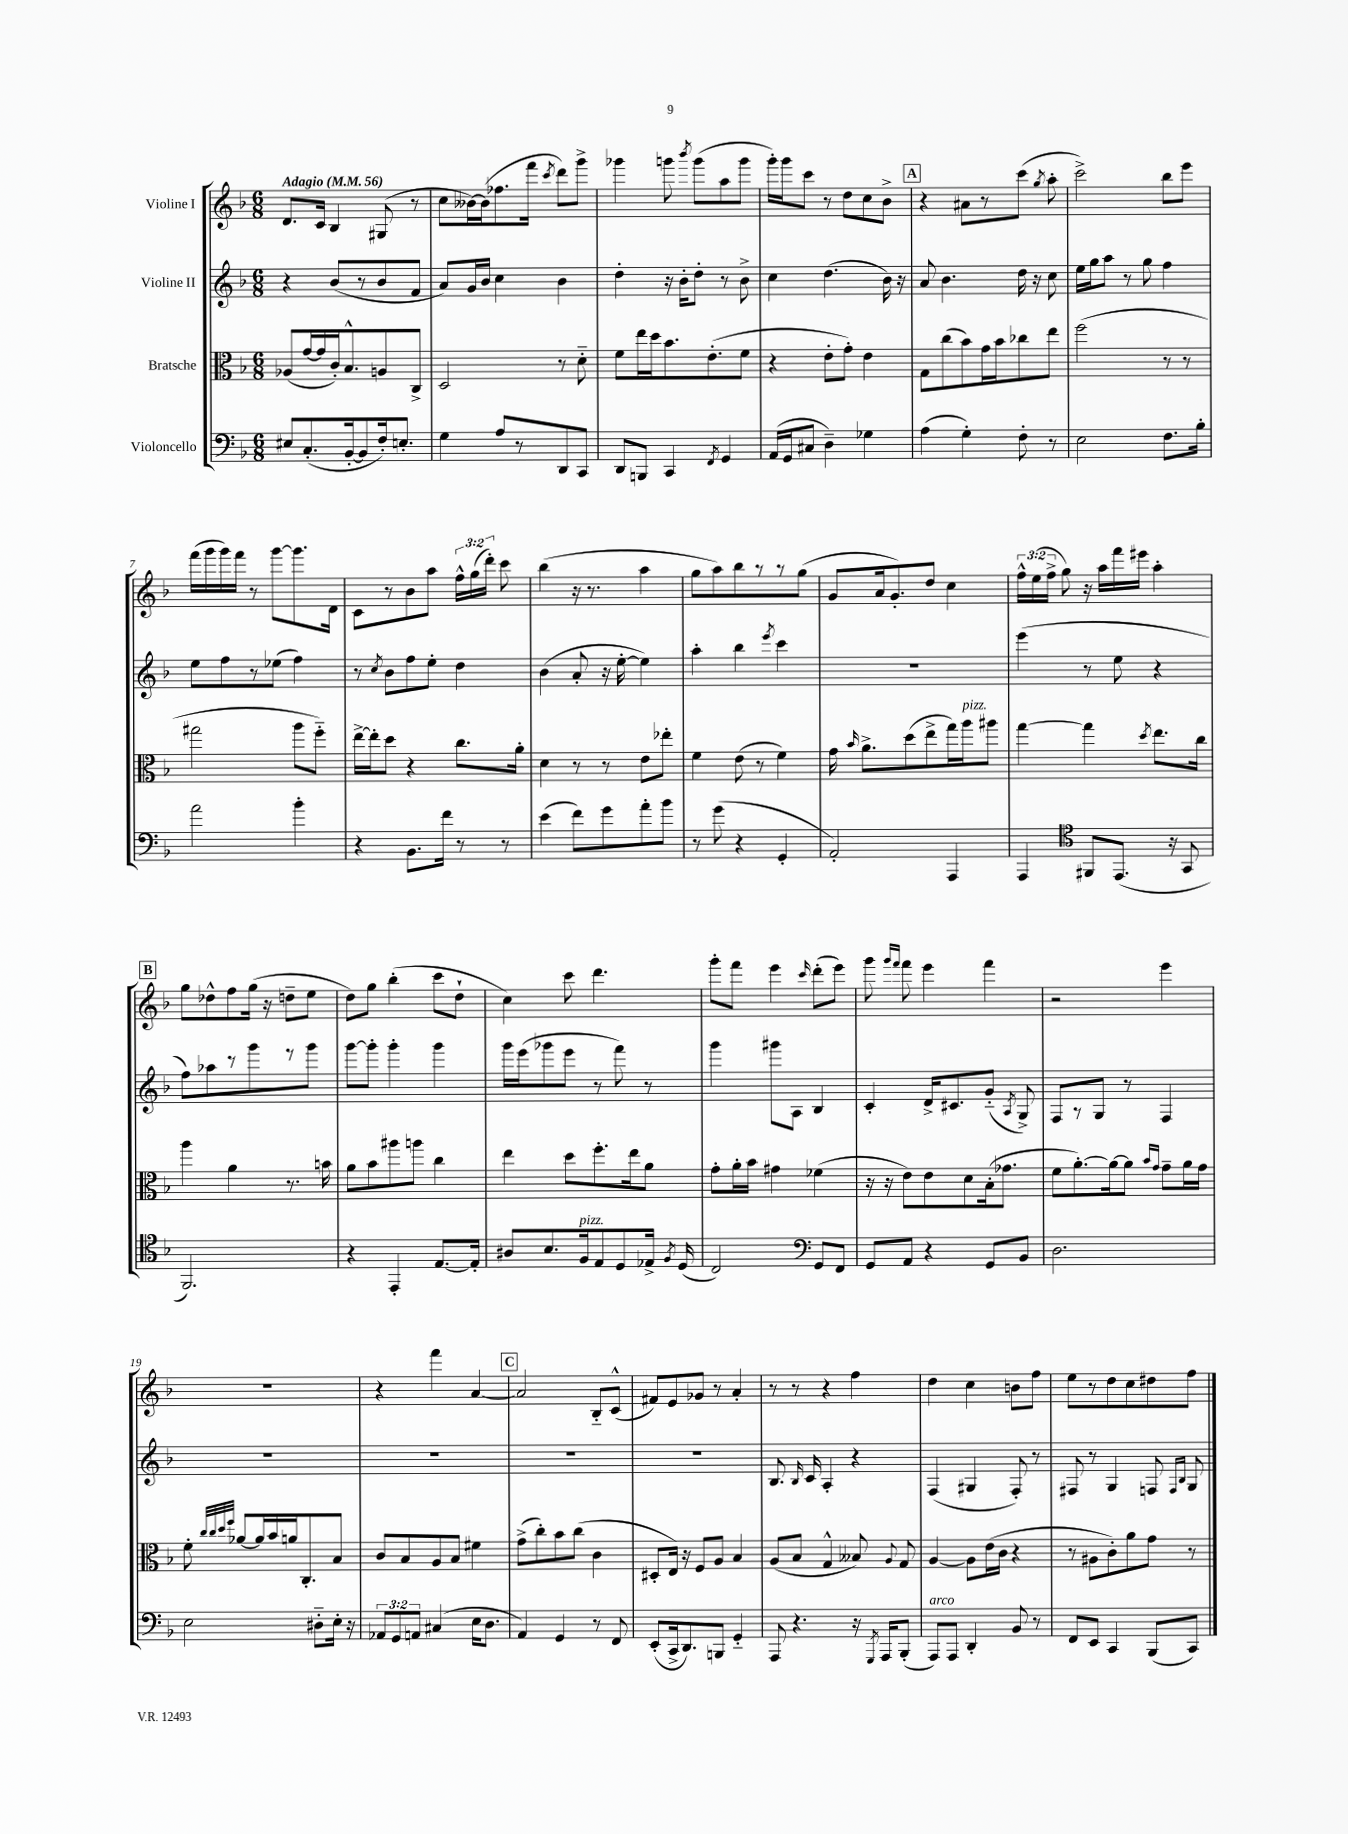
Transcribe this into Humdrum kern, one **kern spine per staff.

**kern	**kern	**kern	**kern
*part4	*part3	*part2	*part1
*staff4	*staff3	*staff2	*staff1
*I"Violoncello	*I"Bratsche	*I"Violine II	*I"Violine I
*clefF4	*clefC3	*clefG2	*clefG2
*k[b-]	*k[b-]	*k[b-]	*k[b-]
*M6/8	*M6/8	*M6/8	*M6/8
*MM56	*MM56	*MM56	*MM56
=1	=1	=1	=1
!	!	!	!LO:TX:a:B:t=Adagio
8E#X/L	(8A-X/L	4r	8.d/L
(8.C'/	[16g/L	.	.
.	16g/]	.	16c/Jk
.	16c'/J)	(8b-/L	4B-/
[16BB-'/k	8.B-^^/	.	.
8BB-/]	.	8r	.
16F'/k)	8An/	8b-/	(8G#X/
8.En'/J	.	.	.
.	8C^/J	8f/J	8r
=2	=2	=2	=2
4G\	2D/	8a/L)	8cc\L
.	.	16g/L	[16b--X\L)
.	.	16b-/JJ	(16b--\J]
8A/L	.	4cc\	8.ff-X\
8r	.	.	.
.	.	.	16fff\Jk
.	.	.	8qccc/
8DD/	8r	4b-\	8ddd\L)
8CC/J	8d\	.	8ggg^\J
=3	=3	=3	=3
8DD/L	8f\L	4dd'\	4ggg-X\
8BBBn/J	16ee\L	.	.
.	16dd\J	.	.
4CC/	8.b-\	16r	8gggn\
.	.	16b-'\KL	.
.	.	.	8qbbb-/
.	.	8dd'\J	(8ggg\L
.	(8.e'\	.	.
8qFF/	.	.	.
4GG/	.	8r	8aa\
.	8f\J	8b-^\	8ggg\J
=4	=4	=4	=4
(16AA/LL	4r	4cc\	16ggg'\LL)
16GG/J	.	.	16ggg\J
8C#X/J	.	.	8ccc\J
4D~\)	8e'\L	(4.dd\	8r
.	8g'\J)	.	8dd\L
4G-X\	4e\	.	8cc\
.	.	16b-\)	8b-^\J
.	.	16r	.
!!LO:REH:place=s1:t=A
=5	=5	=5	=5
(4A\	8G\L	8a/	4r
.	(8cc\	4.b-\	.
4G'\)	8b-\)	.	8a#X\L
.	16g\L	.	8r
.	16b-\J	.	.
8F'\	8cc-X\	16dd\	(8ccc\J
.	.	16r	.
.	.	.	8qgg/
8r	8ee\J	8cc\	8aa'\
=6	=6	=6	=6
2E\	(2ff\	16ee\LL	2ccc^\)
.	.	16gg\J	.
.	.	8aa\J	.
.	.	8r	.
.	.	8gg\	.
8.F\L	8r	4ff\	8bb-\L
.	8r	.	8eee\J
16B-'\Jk	.	.	.
!!LO:LB:g=z
=7	=7	=7	=7
2a\	2gg#X\	8ee\L	(16fff\LL
.	.	.	16ggg\
.	.	8ff\	16ggg\)
.	.	.	16fff\JJ
.	.	8r	8r
.	.	(8ee-X\J	[8ggg\L
4b-'\	8aa\L	4ff\)	8.ggg\]
.	8ff\J)	.	.
.	.	.	16d\Jk
=8	=8	=8	=8
4r	[16ee^\LL	8r	8c\L
.	16ee'\J]	.	.
.	.	8qcc/	.
.	8dd\J	8b-\L	8r
8.BB-\L	4r	8ff\	8b-\
.	.	8ee'\J	8aa\J
16f\Jk	.	.	.
8r	8.cc\L	4dd\	24ff^^\LL
.	.	.	(24gg\
.	.	.	24ddd'\JJ)
8r	.	.	8ccc\
.	16a'\Jk	.	.
=9	=9	=9	=9
(4e\	4d\	(4b-\	(4bb-\
8f\L)	8r	8a'/	16r
.	.	.	8.r
8g\	8r	16r	.
.	.	[16ee'\	.
8a'\	8e\L	4ee\])	4aa\
8b-\J	8ee-X'\J	.	.
=10	=10	=10	=10
8r	4f\	4aa'\	8gg\L
(8g\	.	.	8aa\)
4r	(8e\	4bb-\	8bb-\
.	8r	.	8r
.	.	8qeee/	.
4GG'/	4f\)	4ccc\	8r
.	.	.	(8gg\J
=11	=11	=11	=11
2AA'/)	16g\	2.r	8g/L
.	16qqb-/	.	.
.	8.a^\L	.	.
.	.	.	16a/k
.	.	.	8.g'/)
.	(8dd\	.	.
.	8ee^\	.	8dd/J
4AAA/	16gg\L)	.	4cc\
!	!LO:TX:a:i:t=pizz.	!	!
.	16aa\J	.	.
.	8aa#X\J	.	.
=12	=12	=12	=12
4AAA/	[4gg\	(4eee\	24ff^^\LL
.	.	.	(24ee\
.	.	.	24ff^\JJ
.	.	.	8gg\)
*clefC4	*	*	*
8FF#X/L	4gg\]	8r	16r
.	.	.	16aa\LL
(8.EE/J	.	8ee\	16fff\
.	.	.	16eee#X\JJ
.	8qdd/	.	.
.	8.ee\L	4r	4aa'\
16r	.	.	.
8GG/	.	.	.
.	16cc\Jk	.	.
!!LO:LB:g=z
!!LO:REH:place=s1:t=B
=13	=13	=13	=13
2.FF/)	4aa\	8ff\L)	8gg\L
.	.	8aa-X\	8dd-X^^\
.	4a\	8r	8ff\
.	.	8ggg\	(16gg\Jk
.	.	.	16r
.	8.r	8r	8ddn~\L
.	.	8ggg\J	8ee\J
.	16bn\	.	.
=14	=14	=14	=14
4r	8a\L	[8ggg\L	8dd\L)
.	8b-\	8ggg'\J]	8gg\J
4EE'/	8aa#X\	4ggg'\	(4bb-'\
.	8aan\J	.	.
[8.E/L	4cc\	4ggg\	8ccc\L
.	.	.	8dd`\J
16E'/Jk]	.	.	.
=15	=15	=15	=15
8A#X/L	4ee\	16ggg\LL	4cc\)
.	.	(16eee\J	.
8.B-/	.	8ggg-X\	.
.	8dd\L	8eee\J	8ccc\
!LO:TX:a:i:t=pizz.	!	!	!
16F/k	.	.	.
8E/	8.ff'\	8r	4.ddd\
8D/	.	8fff\)	.
.	16ee\k	.	.
16E-X^/Jk	8a\J	8r	.
8qF/	.	.	.
(16D/	.	.	.
=16	=16	=16	=16
2C/)	8g'\L	4ggg\	8ggg'\L
.	16a'\L	.	8fff\J
.	16b-\JJ	.	.
.	4g#X\	8ggg#X\L	4eee\
.	.	8A\J	.
*clefF4	*	*	*
.	.	.	16qqccc/
8GG/L	(4f-X\	4B-/	(8ddd'\L
8FF/J	.	.	8eee\J)
=17	=17	=17	=17
8GG/L	16r	4c'/	8ggg\
.	16r	.	.
.	.	.	16qqggg/LL
.	.	.	16qqfff/JJ
8AA/J	8e\L)	.	8fff\
4r	8e\	16d^/KL	4eee\
.	.	8.c#X/	.
.	8d\	.	.
8GG/L	(16B-'\k	(8g/J	4fff\
.	8.g-X\J	.	.
.	.	8qA/	.
8BB-/J	.	8G^/)	.
=18	=18	=18	=18
2.D\	8f\L	8F/L	2r
.	[8.a'\)	8r	.
.	.	8G/J	.
.	16a\k_	.	.
.	8a\J]	8r	.
.	16qqb-/LL	.	.
.	16qqg/JJ	.	.
.	8g~\L	4F/	4eee\
.	16a\L	.	.
.	16g\JJ	.	.
!!LO:LB:g=z
=19	=19	=19	=19
2E\	8f'\	2.r	2.r
.	32qqcc/LLL	.	.
.	32qqcc/	.	.
.	32qqdd/	.	.
.	32qqff/JJJ	.	.
.	[8a-X/L	.	.
.	16a-/L]	.	.
.	16b-/	.	.
.	16an/J	.	.
.	8.C'/	.	.
8D#X\L	.	.	.
16E'\Jk	8B-/J	.	.
16r	.	.	.
=20	=20	=20	=20
12AA-X/L	8c/L	2.r	4r
12GG/	.	.	.
.	8B-/	.	.
12AAn/J	.	.	.
(4C#X/	8A/	.	4fff\
.	8B-/J	.	.
16E\KL	4f#X\	.	[4a/
8.D\J	.	.	.
!!LO:REH:place=s1:t=C
=21	=21	=21	=21
4AA/)	(8g^\L	2.r	2a/]
.	8cc'\)	.	.
4GG/	8b-\	.	.
.	(8cc\J	.	.
8r	4c\	.	8B-/L
8FF/	.	.	(8c^^/J
=22	=22	=22	=22
(8EE'/L	8D#X'/L	2.r	8f#X/L)
16CC^/k	16E/Jk)	.	8e/
8.DD/)	16r	.	.
.	8F/L	.	8g-X/J
8BBBn/J	8A/J	.	8r
4GG/	4B-/	.	4a'/
=23	=23	=23	=23
8AAA/	(8A/L	8.B-/	8r
4.r	8B-/J	.	8r
.	.	16qqB-/	.
.	.	16c/	.
.	4G^^/	4A'/	4r
16r	8B--X/)	4r	4ff\
8qGGG/	.	.	.
16AAA/KL	.	.	.
.	8qqA/	.	.
(8BBB-'/J	8G/	.	.
=24	=24	=24	=24
!LO:TX:a:i:t=arco	!	!	!
8AAA/L)	[4A/	(4F/	4dd\
8AAA/J	.	.	.
4DD'/	8A\L]	4G#X/	4cc\
.	(16e\L	.	.
.	16c\JJ	.	.
8BB-/	4r	8F'/)	8bn\L
8r	.	8r	8ff\J
=25	=25	=25	=25
8FF/L	8r	8F#X/	8ee\L
8EE/J	8A#X\L	8r	8r
4CC/	8c'\)	4G/	8dd\
.	8a\	.	8cc\
(8BBB-/L	8g\J	8Fn/	8dd#X\
.	.	16qqF/LL	.
.	.	16qqB-/JJ	.
8CC/J)	8r	8G/	8ff\J
==	==	==	==
*-	*-	*-	*-
